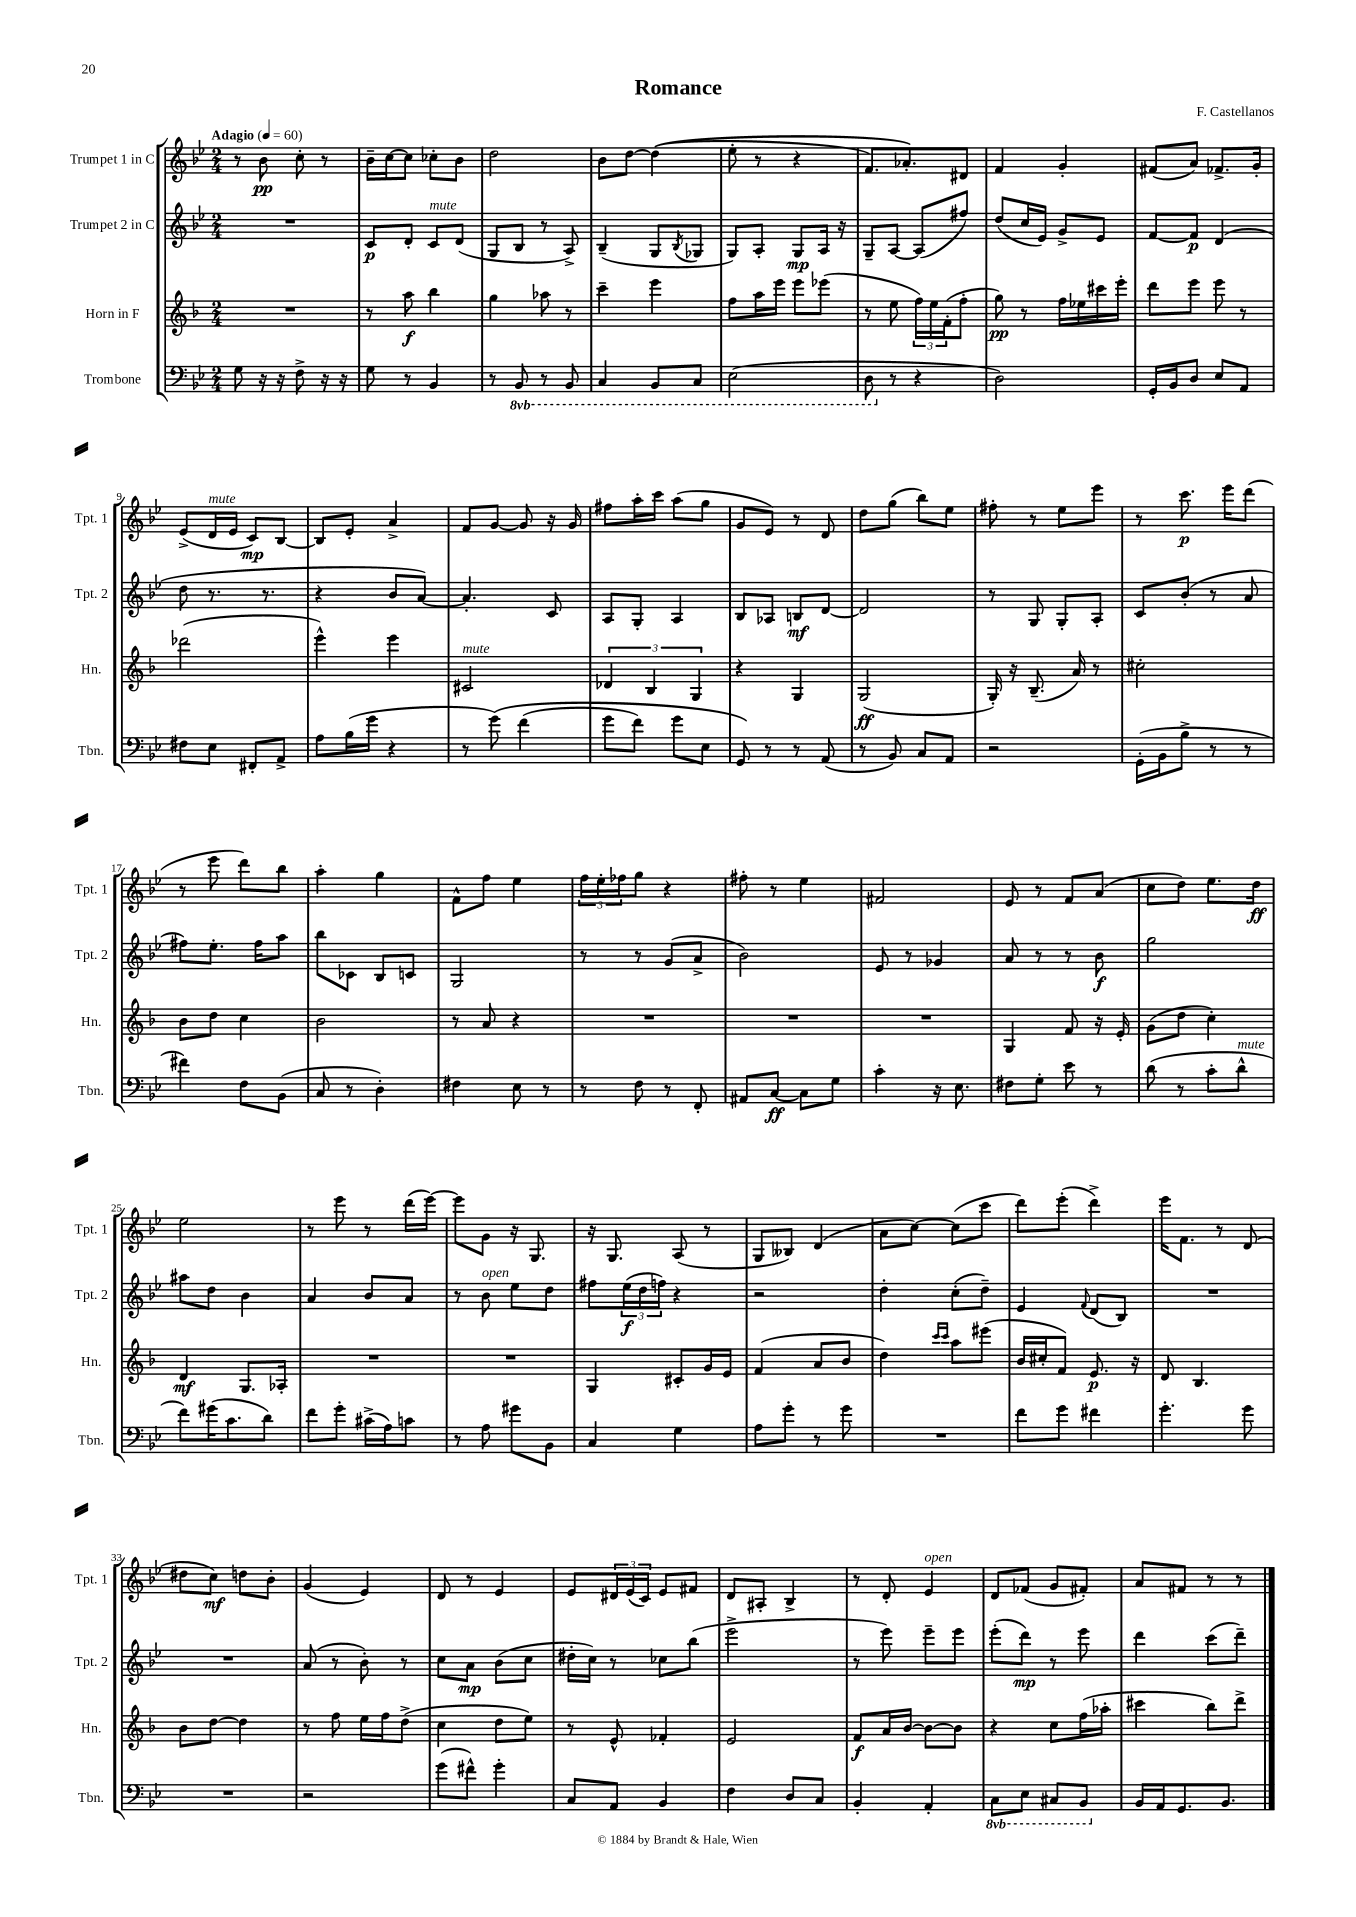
\header { title = "Romance" composer = "F. Castellanos" }
<<
\new StaffGroup <<
\new Staff = "s0" \with { instrumentName = "Trumpet 1 in C" shortInstrumentName = "Tpt. 1" } {
    \clef treble \key bes \major \numericTimeSignature \time 2/4 \tempo "Adagio" 4 = 60
    r8 bes'8\pp c''8-. r8 |
    bes'16-- c''16~ c''8 ces''8-. bes'8 |
    d''2 |
    bes'8 d''8~ d''4(\( |
    ees''8-. r8 r4 |
    f'8.) aes'8.-.\) dis'8 |
    f'4 g'4-. |
    fis'8( a'8) fes'8.-> g'16-. |
    ees'8->( d'16^\markup { \italic "mute" } ees'16 c'8\mp) bes8~ |
    bes8 ees'8-. a'4-> |
    f'8 g'8~ g'8 r16 g'16 |
    fis''8 a''16-. c'''16 a''8( g''8 |
    g'8 ees'8) r8 d'8 |
    d''8 g''8( bes''8) ees''8 |
    fis''8-. r8 ees''8 ees'''8 |
    r8 c'''8.\p ees'''16 d'''8( |
    r8 ees'''8 d'''8) bes''8 |
    a''4-. g''4 |
    f'8-^ f''8 ees''4 |
    \tuplet 3/2 { f''16 ees''16-. fes''16 } g''8 r4 |
    fis''8-. r8 ees''4 |
    fis'2 |
    ees'8 r8 f'8 a'8( |
    c''8 d''8) ees''8. d''16\ff |
    ees''2 |
    r8 ees'''8 r8 d'''16( ees'''16~) |
    ees'''8 g'8 r16 g8. |
    r16 g8. a8( r8 |
    g8 beses8) d'4( |
    a'8 c''8~) c''8( c'''8 |
    d'''8) ees'''8-.( d'''4->) |
    ees'''16 f'8. r8 d'8( |
    dis''8 c''8\mf) d''8 bes'8-. |
    g'4( ees'4) |
    d'8 r8 ees'4 |
    ees'8 \tuplet 3/2 { dis'16 ees'16( c'16) } ees'8 fis'8 |
    d'8 ais8-. bes4-> |
    r8 d'8-. ees'4^\markup { \italic "open" } |
    d'8 fes'8( g'8 fis'8-.) |
    a'8 fis'8 r8 r8 \bar "|." |
}
\new Staff = "s1" \with { instrumentName = "Trumpet 2 in C" shortInstrumentName = "Tpt. 2" } {
    \clef treble \key bes \major \numericTimeSignature \time 2/4
    R2 |
    c'8\p d'8-. c'8^\markup { \italic "mute" } d'8( |
    g8 bes8 r8 a8->) |
    bes4--( g8 \acciaccatura { bes8 } ges8 |
    g8) a8-. g8\mp a16 r16 |
    g8-- a8~ a8( fis''8) |
    d''8( c''16 ees'16) g'8-> ees'8 |
    f'8~ f'8\p d'4( |
    d''8 r8. r8. |
    r4 bes'8 a'8~) |
    a'4.-. c'8 |
    a8 g8-. a4 |
    bes8 aes8 b8\mf d'8~ |
    d'2 |
    r8 g8 g8-. a8-. |
    c'8 bes'8-.( r8 a'8 |
    fis''8) ees''8.-. fis''16 a''8 |
    bes''8 ces'8 bes8 c'8 |
    g2 |
    r8 r8 g'8( a'8-> |
    bes'2) |
    ees'8 r8 ges'4 |
    a'8 r8 r8 bes'8\f |
    g''2 |
    ais''8 d''8 bes'4 |
    a'4 bes'8 a'8 |
    r8 bes'8^\markup { \italic "open" } ees''8 d''8 |
    fis''8 \tuplet 3/2 { ees''16\f( d''16 f''16) } r4 |
    r2 |
    d''4-. c''8-.( d''8--) |
    ees'4 \appoggiatura { f'8 } d'8( bes8) |
    R2 |
    R2 |
    a'8( r8 bes'8-.) r8 |
    c''8 a'8\mp bes'8( c''8 |
    dis''16-. c''16) r8 ces''8 bes''8( |
    ees'''2-> |
    r8 ees'''8) ees'''8-- ees'''8 |
    ees'''8-.( d'''8\mp) r8 ees'''8 |
    d'''4 c'''8( d'''8--) \bar "|." |
}
\new Staff = "s2" \with { instrumentName = "Horn in F" shortInstrumentName = "Hn." } {
    \clef treble \key f \major \numericTimeSignature \time 2/4
    R2 |
    r8 a''8\f bes''4 |
    g''4 aes''8 r8 |
    c'''4-- e'''4 |
    f''8 a''16 e'''16 e'''8 ees'''8( |
    r8 e''8 \tuplet 3/2 { f''16) e''16 f'16-.( } f''8-. |
    g''8\pp) r8 f''16 ees''16 cis'''16 e'''16-. |
    d'''8 e'''8 e'''8 r8 |
    des'''2( |
    e'''4-^) e'''4 |
    cis'2^\markup { \italic "mute" } |
    \tuplet 3/2 { des'4 bes4 g4 } |
    r4 g4 |
    g2\ff( |
    g16-.) r16 bes8.--( a'16) r8 |
    cis''2-. |
    bes'8 d''8 c''4 |
    bes'2 |
    r8 a'8 r4 |
    R2 |
    R2 |
    R2 |
    g4 f'8 r16 e'16-. |
    g'8( d''8 c''4-.) |
    d'4\mf g8. aes16-. |
    R2 |
    R2 |
    g4 cis'8-. g'16 e'16 |
    f'4( a'8 bes'8 |
    d''4) \grace { c'''16 c'''16 } a''8 eis'''8( |
    bes'16 cis''16-. f'8) e'8.\p r16 |
    d'8 bes4. |
    bes'8 d''8~ d''4 |
    r8 f''8 e''16 f''16 d''8->( |
    c''4 d''8 e''8) |
    r8 e'8-^ fes'4-. |
    e'2 |
    f'8\f a'16 bes'16~ bes'8~ bes'8 |
    r4 c''8 f''16( aes''16-. |
    cis'''4 bes''8) d'''8-> \bar "|." |
}
\new Staff = "s3" \with { instrumentName = "Trombone" shortInstrumentName = "Tbn." } {
    \clef bass \key bes \major \numericTimeSignature \time 2/4 \set Staff.ottavationMarkups = #ottavation-simple-ordinals
    g8 r16 r16 f8-> r16 r16 |
    g8 r8 bes,4 |
    r8 \ottava #-1 bes,,8 r8 bes,,8 |
    c,4 bes,,8 c,8 |
    ees,2( |
    d,8 \ottava #0 r8 r4 |
    d2) |
    g,16-. bes,16 d8 ees8 a,8 |
    fis8 ees8 fis,8-. a,8-> |
    a8 bes16( g'16 r4 |
    r8 g'8)\( f'4( |
    g'8 f'8) g'8 ees8 |
    g,8\) r8 r8 a,8( |
    r8 bes,8) c8 a,8 |
    r2 |
    g,16-.( bes,16 bes8-> r8 r8 |
    fis'4) f8 bes,8( |
    c8 r8 d4-.) |
    fis4 ees8 r8 |
    r8 f8 r8 f,8-. |
    ais,8 c8~\ff c8 g8 |
    c'4-. r16 ees8. |
    fis8 g8-. ees'8 r8 |
    d'8( r8 c'8-. d'8-^^\markup { \italic "mute" } |
    f'8) gis'16( c'8. d'8) |
    f'8 g'8-. cis'16->( a16) c'8 |
    r8 a8 gis'8 bes,8 |
    c4 g4 |
    a8 g'8-. r8 g'8 |
    R2 |
    f'8 g'8 fis'4 |
    g'4.-. g'8 |
    R2 |
    r2 |
    g'8( fis'8-^) g'4-. |
    c8 a,8 bes,4 |
    f4 d8 c8 |
    bes,4-. a,4-. |
    \ottava #-1 c,8 ees,8 cis,8 bes,,8 \ottava #0 |
    bes,16 a,16 g,8. bes,8. \bar "|." |
}
>>
>>
